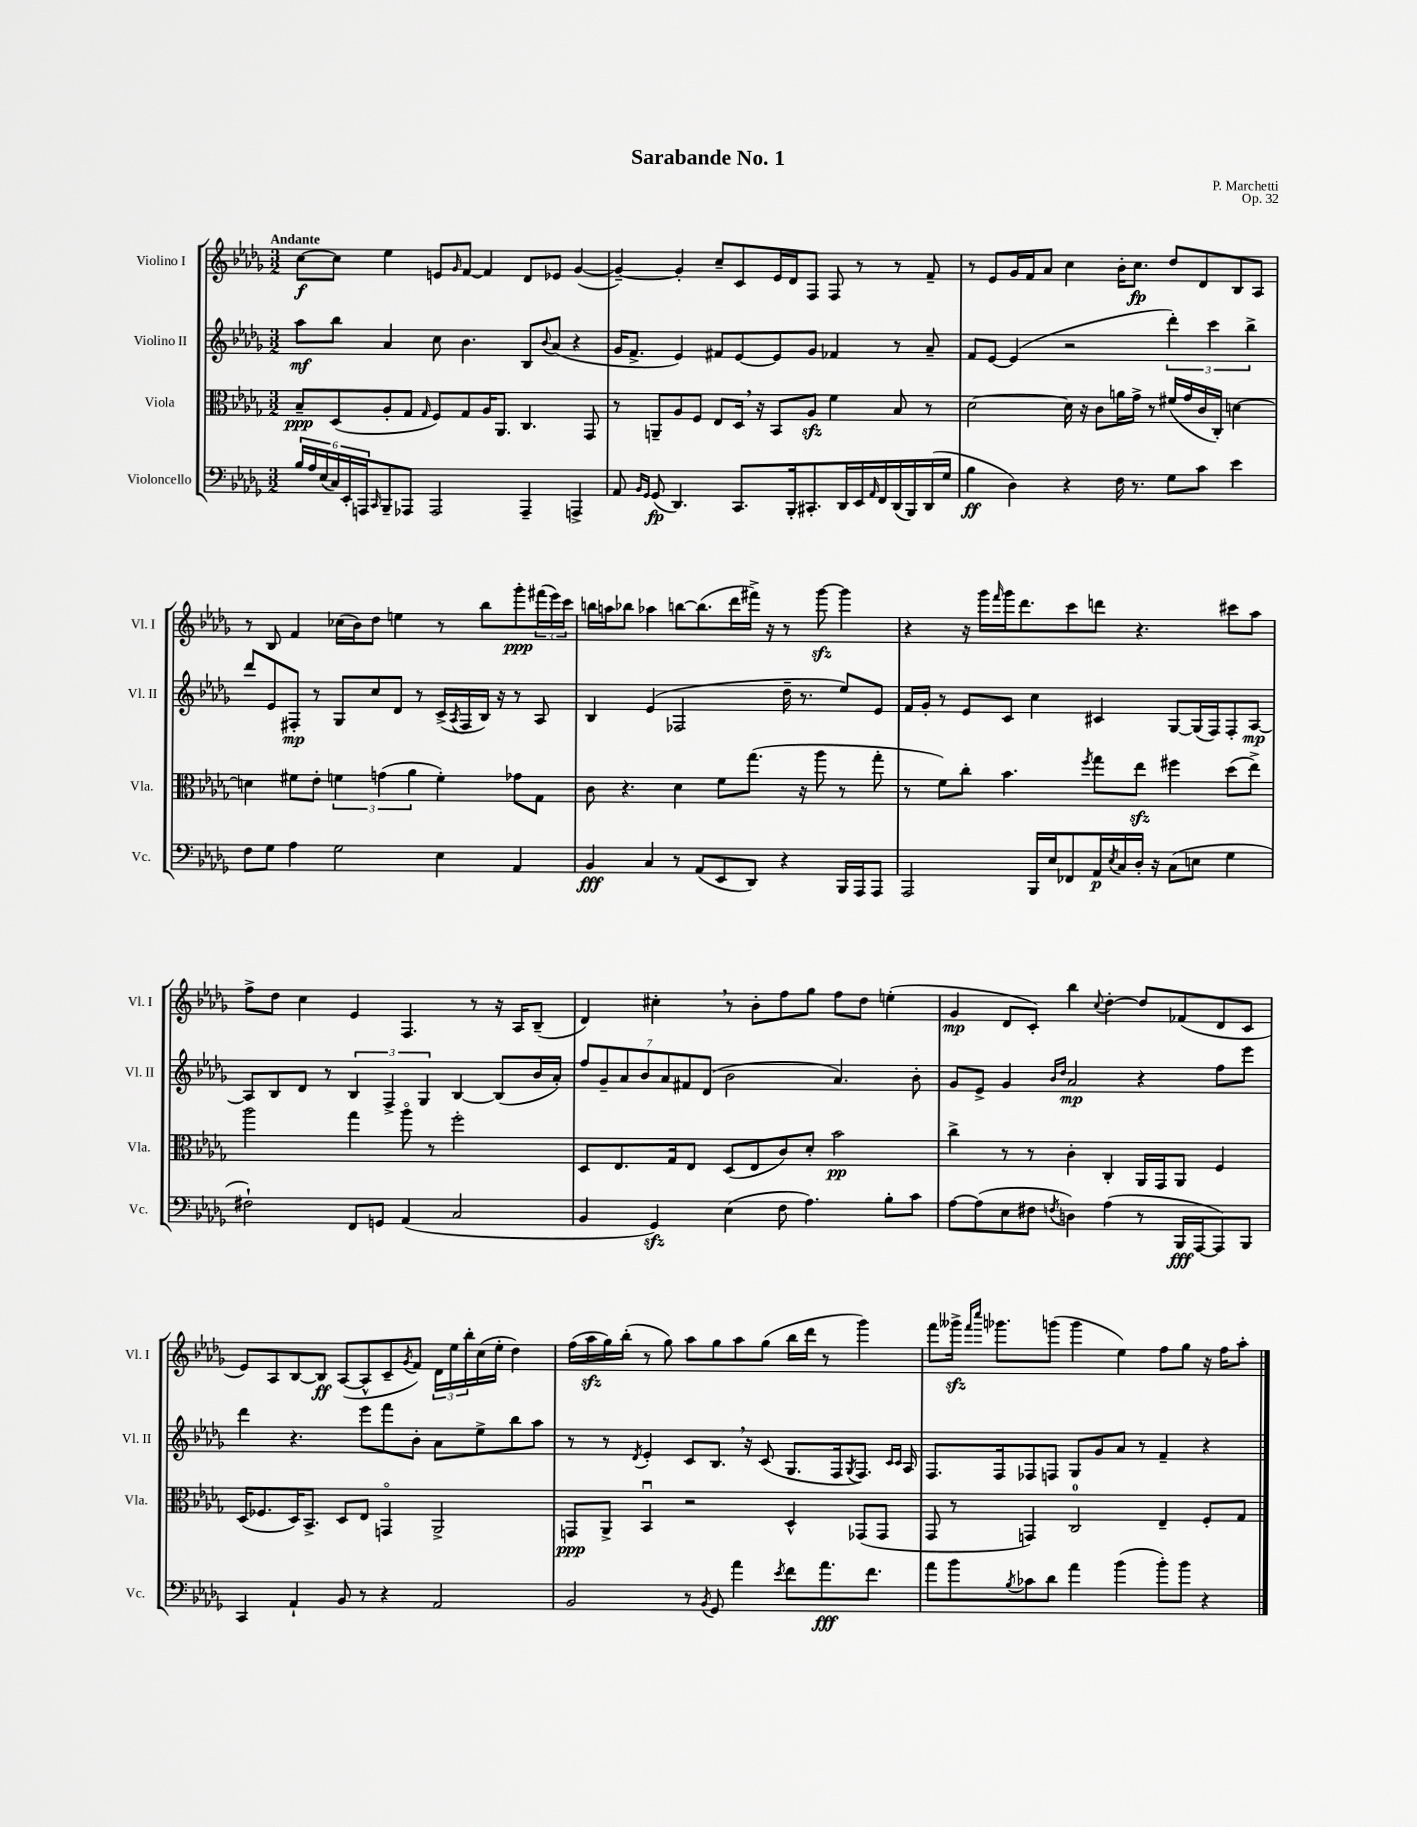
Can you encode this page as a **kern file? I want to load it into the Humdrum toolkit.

**kern	**dynam	**kern	**dynam	**kern	**dynam	**kern	**dynam
*part4	*part4	*part3	*part3	*part2	*part2	*part1	*part1
*staff4	*staff4	*staff3	*staff3	*staff2	*staff2	*staff1	*staff1
*I"Violoncello	*	*I"Viola	*	*I"Violino II	*	*I"Violino I	*
*I'Vc.	*	*I'Vla.	*	*I'Vl. II	*	*I'Vl. I	*
*clefF4	*	*clefC3	*	*clefG2	*	*clefG2	*
*k[b-e-a-d-g-]	*	*k[b-e-a-d-g-]	*	*k[b-e-a-d-g-]	*	*k[b-e-a-d-g-]	*
*M3/2	*	*M3/2	*	*M3/2	*	*M3/2	*
=1	=1	=1	=1	=1	=1	=1	=1
!	!	!	!	!	!	!LO:TX:a:B:t=Andante	!
24B-/LL	.	8B-~/L	ppp	8aa-\L	mf	[8cc\L	f
24A-/	.	.	.	.	.	.	.
(24E-/	.	.	.	.	.	.	.
24C/)	.	(8D-/	.	8bb-\J	.	8cc\J]	.
24EE-'/	.	.	.	.	.	.	.
24AAAn/J	.	.	.	.	.	.	.
16qqCC/	.	.	.	.	.	.	.
8BBB-~/	.	8A-'/	.	4a-/	.	4ee-\	.
8AAA-X/J	.	8G-/J	.	.	.	.	.
.	.	16qqG-/	.	.	.	.	.
2AAA-/	.	8F/L)	.	8cc\	.	8en/L	.
.	.	.	.	.	.	16qqg-/	.
.	.	8G-/	.	4.b-\	.	[8f/J	.
.	.	16A-/K	.	.	.	4f/]	.
.	.	8.AA-/J	.	.	.	.	.
4AAA-~/	.	4.C/	.	8B-/L	.	8d-/L	.
.	.	.	.	8qqb-/	.	.	.
.	.	.	.	(8a-/J	.	8e-X/J	.
4AAAn^/	.	.	.	4r	.	([4g-/	.
.	.	8GG-/	.	.	.	.	.
=2	=2	=2	=2	=2	=2	=2	=2
8AA-/	.	8r	.	16g-/KL	.	4g-~/_)	.
.	.	.	.	8.f^/J	.	.	.
16qqBB-/LL	.	.	.	.	.	.	.
16qqGG-/JJ	.	.	.	.	.	.	.
(8GG-/	fp	8AAn~/L	.	.	.	.	.
4.DD-/)	.	8A-/	.	4e-/)	.	4g-'/]	.
.	.	8F/J	.	.	.	.	.
.	.	8E-/L	.	8f#X/L	.	8cc~/L	.
8.CC/L	.	16D-,/Jk	.	[8e-/	.	8c/	.
.	.	16r	.	.	.	.	.
.	.	8BB-/L	.	8e-/]	.	16e-/L	.
16BBB-'/k	.	.	.	.	.	16d-/J	.
8.CC#X'/	.	8A-zz/J	.	8g-/J	.	8F/J	.
.	.	4f\	.	4f-X/	.	8F/	.
16DD-/L	.	.	.	.	.	.	.
16EE-/	.	.	.	.	.	8r	.
16qqAA-/	.	.	.	.	.	.	.
16FF/	.	.	.	.	.	.	.
(16DD-/	.	8B-/	.	8r	.	8r	.
16BBB-/)	.	.	.	.	.	.	.
(16DD-/	.	8r	.	8a-~/	.	8f~/	.
16G-/JJ	.	.	.	.	.	.	.
=3	=3	=3	=3	=3	=3	=3	=3
4B-\	ff	[2d-\	.	8f/L	.	8r	.
.	.	.	.	[8e-/J	.	8e-/L	.
4D-\)	.	.	.	(4e-/]	.	16g-/L	.
.	.	.	.	.	.	16f/J	.
.	.	.	.	.	.	8a-/J	.
4r	.	16d-\]	.	2r	.	4cc\	.
.	.	16r	.	.	.	.	.
.	.	8c\L	.	.	.	.	.
16F\	.	16an\L	.	.	.	16b-'\KL	.
8.r	.	16g-^\JJ	.	.	.	8.cc\J	fp
.	.	8r	.	.	.	.	.
8G-\L	.	(16f#X/LL	.	6ddd-'\)	.	8dd-/L	.
.	.	16g-/	.	.	.	.	.
8c\J	.	16c/	.	.	.	8d-/	.
.	.	.	.	6ccc\	.	.	.
.	.	16C'/JJ)	.	.	.	.	.
4e-\	.	[4dn\	.	.	.	8B-/	.
.	.	.	.	6bb-^\	.	.	.
.	.	.	.	.	.	8A-/J	.
!!LO:LB:g=z
=4	=4	=4	=4	=4	=4	=4	=4
8F\L	.	4dn\]	.	8ddd-/L	.	8r	.
8G-\J	.	.	.	8e-/	.	8B-/	.
4A-\	.	8f#X\L	.	8F#X'/J	mp	4f/	.
.	.	8e-'\J	.	8r	.	.	.
2G-\	.	6fn\	.	8G-/L	.	(16cc-X\LL	.
.	.	.	.	.	.	16b-\J)	.
.	.	.	.	8cc/	.	8dd-\J	.
.	.	(6gn\	.	.	.	.	.
.	.	.	.	8d-/J	.	4een\	.
.	.	6a-\	.	.	.	.	.
.	.	.	.	8r	.	.	.
4E-\	.	4f'\)	.	(16c^/LL	.	8r	.
.	.	.	.	8qA-/	.	.	.
.	.	.	.	16F#/	.	.	.
.	.	.	.	16B-/JJ)	.	8bb-\L	.
.	.	.	.	16r	.	.	.
4AA-/	.	8g-X\L	.	8r	.	8ggg-'\	ppp
.	.	8G-\J	.	8A-/	.	(24fff#X\L	.
.	.	.	.	.	.	24eee-\)	.
.	.	.	.	.	.	24ccc\JJ	.
=5	=5	=5	=5	=5	=5	=5	=5
4BB-/	fff	8c\	.	4B-/	.	16bbn\LL	.
.	.	.	.	.	.	16aan\J	.
.	.	4.r	.	.	.	8bb-X\J	.
4C/	.	.	.	(4e-/	.	4aa-X\	.
8r	.	4d-\	.	2F-X/	.	[8bbn\L	.
(8AA-/L	.	.	.	.	.	(8.bb\]	.
8EE-/	.	8f\L	.	.	.	.	.
.	.	.	.	.	.	16ddd-\L	.
8DD-/J)	.	(8.gg-\J	.	.	.	16fff#X^\JJ)	.
.	.	.	.	.	.	16r	.
4r	.	.	.	16dd-~\	.	8r	.
.	.	16r	.	8.r	.	.	.
.	.	8aa-\	.	.	.	[8ggg-zz\	.
16BBB-/LL	.	8r	.	8ee-/L)	.	4ggg-\]	.
16AAA-/J	.	.	.	.	.	.	.
8AAA-/J	.	8gg-'\	.	8e-/J	.	.	.
=6	=6	=6	=6	=6	=6	=6	=6
2AAA-/	.	8r	.	16f/LL	.	4r	.
.	.	.	.	16g-'/JJ	.	.	.
.	.	8f\L)	.	8r	.	.	.
.	.	8cc'\J	.	8e-/L	.	16r	.
.	.	.	.	.	.	16ggg-\LL	.
.	.	.	.	.	.	16qqfff/	.
.	.	4.b-\	.	8c/J	.	16ggg-\J	.
.	.	.	.	.	.	8.ddd-\	.
16BBB-/LL	.	.	.	4cc\	.	.	.
16E-/J	.	.	.	.	.	.	.
8FF-X/	.	.	.	.	.	8ccc\	.
.	.	8qff/	.	.	.	.	.
16AA-/L	p	8gg-\L	.	4c#X/	.	8dddn\J	.
8qE-/	.	.	.	.	.	.	.
16C/	.	.	.	.	.	.	.
16D-'/JJ	.	8ee-zz\J	.	.	.	4.r	.
16r	.	.	.	.	.	.	.
(8C\L	.	4ff#X\	.	[8G-/L	.	.	.
8En\J	.	.	.	(16G-/L]	.	.	.
.	.	.	.	16F/J)	.	.	.
4G-\	.	(8dd-\L	.	8F'/	.	8ccc#X\L	.
.	.	8ee-^\J)	.	[8A-/J	mp	8aa-\J	.
!!LO:LB:g=z
=7	=7	=7	=7	=7	=7	=7	=7
2F#X`\)	.	2aa-\	.	8A-/L]	.	8ff^\L	.
.	.	.	.	8B-/	.	8dd-\J	.
.	.	.	.	8d-/J	.	4cc\	.
.	.	.	.	8r	.	.	.
8FF/L	.	4gg-\	.	6B-/	.	4e-/	.
8GGn/J	.	.	.	.	.	.	.
.	.	.	.	6F^/	.	.	.
(4AA-/	.	8aa-\	.	.	.	4.F/	.
.	.	.	.	6G-/	.	.	.
.	.	8r	.	.	.	.	.
2C/	.	2ff'\	.	[4B-/	.	.	.
.	.	.	.	.	.	8r	.
.	.	.	.	(8B-/L]	.	16r	.
.	.	.	.	.	.	16A-/KL	.
.	.	.	.	16b-/L	.	(8B-~/J	.
.	.	.	.	16a-'/JJ)	.	.	.
=8	=8	=8	=8	=8	=8	=8	=8
4BB-/	.	8D-/L	.	14ff/L	.	4d-/)	.
.	.	.	.	14g-~/	.	.	.
.	.	8.E-/	.	.	.	.	.
.	.	.	.	14a-/	.	.	.
.	.	.	.	14b-/	.	.	.
4GG-zz/)	.	.	.	.	.	4cc#X',\	.
.	.	.	.	14a-/	.	.	.
.	.	16G-/k	.	.	.	.	.
.	.	.	.	14f#X/	.	.	.
.	.	8E-/J	.	.	.	.	.
.	.	.	.	(14d-/J	.	.	.
(4E-\	.	(8D-/L	.	2b-\	.	8r	.
.	.	8E-/	.	.	.	8b-'\L	.
8F\	.	8c/)	.	.	.	8ff\	.
4.A-\)	.	8d-'/J	.	.	.	8gg-\J	.
.	.	2b-\	pp	4.a-/)	.	8ff\L	.
.	.	.	.	.	.	8dd-\J	.
8B-'\L	.	.	.	.	.	(4een'\	.
8c\J	.	.	.	8b-'\	.	.	.
=9	=9	=9	=9	=9	=9	=9	=9
[8A-\L	.	4cc^\	.	8g-/L	.	4g-/	mp
(8A-\]	.	.	.	8e-^/J	.	.	.
8E-\	.	8r	.	4g-/	.	8d-/L	.
8F#X\J	.	8r	.	.	.	8c'/J)	.
.	.	.	.	16qqb-/LL	.	.	.
8qFn/	.	.	.	16qqdd-/JJ	.	.	.
4Dn\)	.	4c'\	.	2a-/	mp	4bb-\	.
.	.	.	.	.	.	8qqcc/	.
(4A-\	.	4C'/	.	.	.	[4dd-'\	.
8r	.	16AA-/LL	.	4r	.	8dd-/L]	.
.	.	16GG-/J	.	.	.	.	.
16BBB-/LL	fff	8AA-/J	.	.	.	(8f-X/	.
[16AAA-/J	.	.	.	.	.	.	.
8AAA-/])	.	4F/	.	8ff\L	.	8d-/	.
8BBB-/J	.	.	.	8eee-\J	.	8c/J	.
!!LO:LB:g=z
=10	=10	=10	=10	=10	=10	=10	=10
4CC/	.	(16D-/KL	.	4ddd-\	.	8e-/L)	.
.	.	8.F-X/	.	.	.	.	.
.	.	.	.	.	.	8A-/	.
4AA-`/	.	16D-/K)	.	4.r	.	[8B-/	.
.	.	8.BB-^/J	.	.	.	.	.
.	.	.	.	.	.	8B-/J]	ff
8BB-/	.	8D-/L	.	.	.	([8A-/L	.
8r	.	8E-/J	.	8eee-\L	.	8A-^^/]	.
4r	.	4GGn/	.	8fff\	.	8c~/	.
.	.	.	.	.	.	8qg-/	.
.	.	.	.	8b-'\J	.	8f/J)	.
2AA-/	.	2AA-^/	.	8a-\L	.	24d-\LL	.
.	.	.	.	.	.	24ee-\	.
.	.	.	.	.	.	24bb-'\	.
.	.	.	.	8ee-^\	.	(16cc\	.
.	.	.	.	.	.	16ee-'\JJ	.
.	.	.	.	8bb-\	.	4dd-\)	.
.	.	.	.	8aa-\J	.	.	.
=11	=11	=11	=11	=11	=11	=11	=11
2BB-/	.	8GGn/L	ppp	8r	.	(16ff\LL	.
.	.	.	.	.	.	16aa-zz\	.
.	.	8AA-^/J	.	8r	.	16gg-\)	.
.	.	.	.	.	.	(16bb-'\JJ	.
.	.	.	.	8qd-/	.	.	.
.	.	4BB-u/	.	4e-'/	.	8r	.
.	.	.	.	.	.	8gg-\)	.
8r	.	2r	.	8c/L	.	8aa-\L	.
8qBB-/	.	.	.	.	.	.	.
8GG-/	.	.	.	8.B-,/J	.	8gg-\	.
4a-\	.	.	.	.	.	8aa-\	.
.	.	.	.	16r	.	.	.
.	.	.	.	(8c/	.	(8gg-\J	.
8qe-/	.	.	.	.	.	.	.
8f\L	.	4D-^^/	.	8.G-/L	.	16bb-\LL	.
.	.	.	.	.	.	16ddd-\JJ	.
8.a-\	fff	.	.	.	.	8r	.
.	.	.	.	16F/k	.	.	.
.	.	.	.	8qG-/	.	.	.
.	.	(8GG-X/L	.	8.F/J)	.	4ggg-\)	.
8.f\J	.	.	.	.	.	.	.
.	.	8GG-/J	.	.	.	.	.
.	.	.	.	16qqc/LL	.	.	.
.	.	.	.	16qqc/JJ	.	.	.
.	.	.	.	16A-/	.	.	.
=12	=12	=12	=12	=12	=12	=12	=12
8a-\L	.	8GG-/	.	8.F/L	.	8fff\L	.
8b-\	.	8r	.	.	.	16ggg--Xzz^\Jk	.
.	.	.	.	.	.	16qqfff/LL	.
.	.	.	.	.	.	16qqcccc/JJ	.
.	.	.	.	16F/k	.	8.ggg-X\L	.
8qB-/	.	.	.	.	.	.	.
8c-X\	.	4GGn/)	.	8F-X/	.	.	.
8d-\J	.	.	.	8Fn/J	.	(8gggn\J	.
4a-\	.	2C/	.	8G-/L	.	4ggg\	.
.	.	.	.	8g-/	.	.	.
(4b-\	.	.	.	8a-/J	.	4ee-\)	.
.	.	.	.	8r	.	.	.
8b-'\L)	.	4E-~/	.	4f~/	.	8ff\L	.
8b-\J	.	.	.	.	.	8gg-\J	.
4r	.	8F'/L	.	4r	.	16r	.
.	.	.	.	.	.	16ff\KL	.
.	.	8G-/J	.	.	.	8aa-'\J	.
==	==	==	==	==	==	==	==
*-	*-	*-	*-	*-	*-	*-	*-
